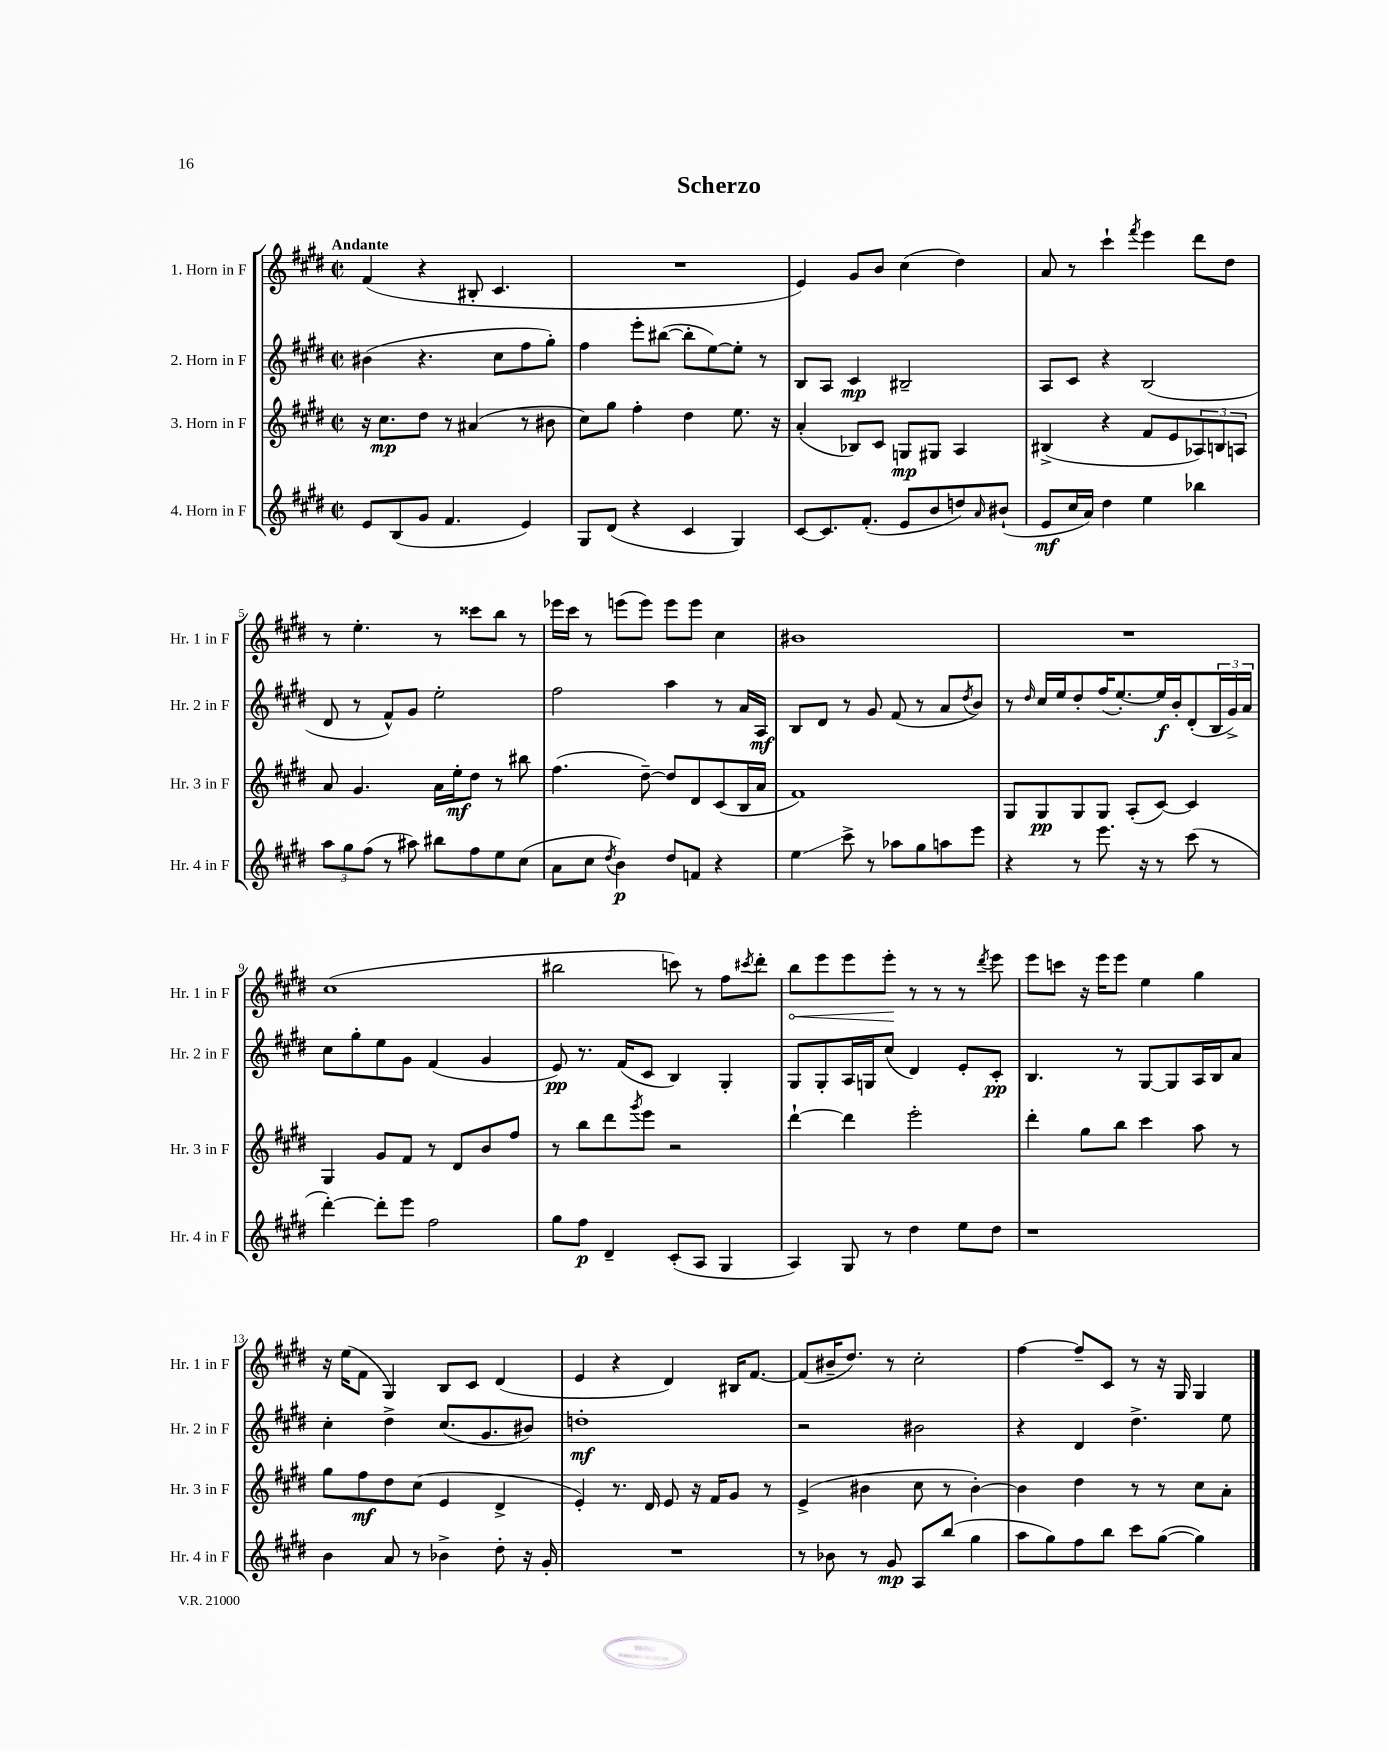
\header { title = "Scherzo" }
<<
\new StaffGroup <<
\new Staff = "s0" \with { instrumentName = "1. Horn in F" shortInstrumentName = "Hr. 1 in F" } {
    \clef treble \key e \major \defaultTimeSignature \time 2/2 \tempo "Andante"
    fis'4( r4 bis8-. cis'4. |
    R1 |
    e'4) gis'8 b'8 cis''4( dis''4) |
    a'8 r8 cis'''4-! \acciaccatura { fis'''8 } e'''4 dis'''8 dis''8 |
    r8 e''4.-. r8 cisis'''8 b''8 r8 |
    ees'''16 cis'''16 r8 e'''8( e'''8) e'''8 e'''8 cis''4 |
    bis'1 |
    R1 |
    cis''1( |
    bis''2 c'''8) r8 fis''8 \acciaccatura { cis'''8 } dis'''8-. |
    \once \override Hairpin.circled-tip = ##t b''8\< e'''8 e'''8 e'''8-.\! r8 r8 r8 \acciaccatura { dis'''8 } e'''8 |
    e'''8 c'''8 r16 e'''16 e'''8 e''4 gis''4 |
    r16 e''16( fis'8 gis4) b8 cis'8 dis'4( |
    e'4 r4 dis'4) bis16 fis'8.~ |
    fis'8( bis'16-- dis''8.) r8 cis''2-. |
    fis''4~ fis''8-- cis'8 r8 r16 gis16 gis4 \bar "|." |
}
\new Staff = "s1" \with { instrumentName = "2. Horn in F" shortInstrumentName = "Hr. 2 in F" } {
    \clef treble \key e \major \defaultTimeSignature \time 2/2
    bis'4( r4. cis''8 fis''8 gis''8-.) |
    fis''4 e'''8-. bis''8~( bis''8-. e''8~) e''8-. r8 |
    b8 a8 cis'4\mp bis2-- |
    a8 cis'8 r4 b2( |
    dis'8 r8 fis'8-^) gis'8 e''2-. |
    fis''2 a''4 r8 a'16 a16\mf |
    b8 dis'8 r8 gis'8 fis'8( r8 a'8 \acciaccatura { dis''8 } b'8) |
    r8 \grace { dis''16 } cis''16 e''16 dis''8-. fis''16( e''8.~-.) e''16\f b'16-. dis'8-.( \tuplet 3/2 { b16 gis'16->) a'16 } |
    cis''8 gis''8-. e''8 gis'8 fis'4( gis'4 |
    e'8\pp) r8. fis'16( cis'8 b4) gis4-. |
    gis8 gis8-. a16 g16 cis''8( dis'4) e'8-. cis'8-.\pp |
    b4. r8 gis8~ gis8 a16 b16 a'8 |
    cis''4-. dis''4-> cis''8.( gis'8. bis'8) |
    d''1-.\mf |
    r2 bis'2 |
    r4 dis'4 dis''4.-> e''8 \bar "|." |
}
\new Staff = "s2" \with { instrumentName = "3. Horn in F" shortInstrumentName = "Hr. 3 in F" } {
    \clef treble \key e \major \defaultTimeSignature \time 2/2
    r16 cis''8.\mp dis''8 r8 ais'4( r8 bis'8 |
    cis''8) gis''8 fis''4-. dis''4 e''8. r16 |
    a'4-.( bes8) cis'8 g8\mp gis8 a4 |
    bis4->( r4 fis'8 e'8 \tuplet 3/2 { aes8) b8 a8 } |
    a'8 gis'4. a'16 e''16-.\mf dis''8 r8 bis''8 |
    fis''4.( dis''8~--) dis''8 dis'8 cis'8( b16 a'16 |
    fis'1) |
    gis8 gis8\pp gis8 gis8 a8-.( cis'8~) cis'4 |
    gis4 gis'8 fis'8 r8 dis'8 b'8 fis''8 |
    r8 b''8 dis'''8 \acciaccatura { gis'''8 } e'''8 r2 |
    dis'''4~-! dis'''4 e'''2-. |
    dis'''4-. gis''8 b''8 cis'''4 a''8 r8 |
    gis''8 fis''8\mf dis''8 cis''8( e'4 dis'4-> |
    e'4-.) r8. dis'16 e'8 r16 fis'16 gis'8 r8 |
    e'4->( bis'4 cis''8 r8 bis'4~-.) |
    bis'4 dis''4 r8 r8 cis''8 a'8-. \bar "|." |
}
\new Staff = "s3" \with { instrumentName = "4. Horn in F" shortInstrumentName = "Hr. 4 in F" } {
    \clef treble \key e \major \defaultTimeSignature \time 2/2
    e'8 b8( gis'8 fis'4. e'4) |
    gis8 dis'8( r4 cis'4 gis4) |
    cis'8~ cis'8. fis'8.-.( e'8 b'8 d''8) \grace { a'16 } bis'8-!( |
    e'8\mf cis''16 a'16) dis''4 e''4 bes''4 |
    \tuplet 3/2 { a''8 gis''8 fis''8( } r8 ais''8) bis''8 fis''8 e''8 cis''8( |
    a'8 cis''8 \acciaccatura { dis''8 } b'4\p) dis''8 f'8 r4 |
    e''4\glissando cis'''8-> r8 aes''8 gis''8 a''8 e'''8 |
    r4 r8 e'''8. r16 r8 cis'''8( r8 |
    dis'''4~-.) dis'''8-. e'''8 fis''2 |
    gis''8 fis''8\p dis'4-- cis'8-.( a8 gis4 |
    a4) gis8 r8 dis''4 e''8 dis''8 |
    r1 |
    b'4 a'8 r8 bes'4-> dis''8-. r16 gis'16-. |
    R1 |
    r8 bes'8 r8 gis'8\mp a8 b''8( gis''4 |
    a''8 gis''8) fis''8 b''8 cis'''8 gis''8~( gis''4) \bar "|." |
}
>>
>>
